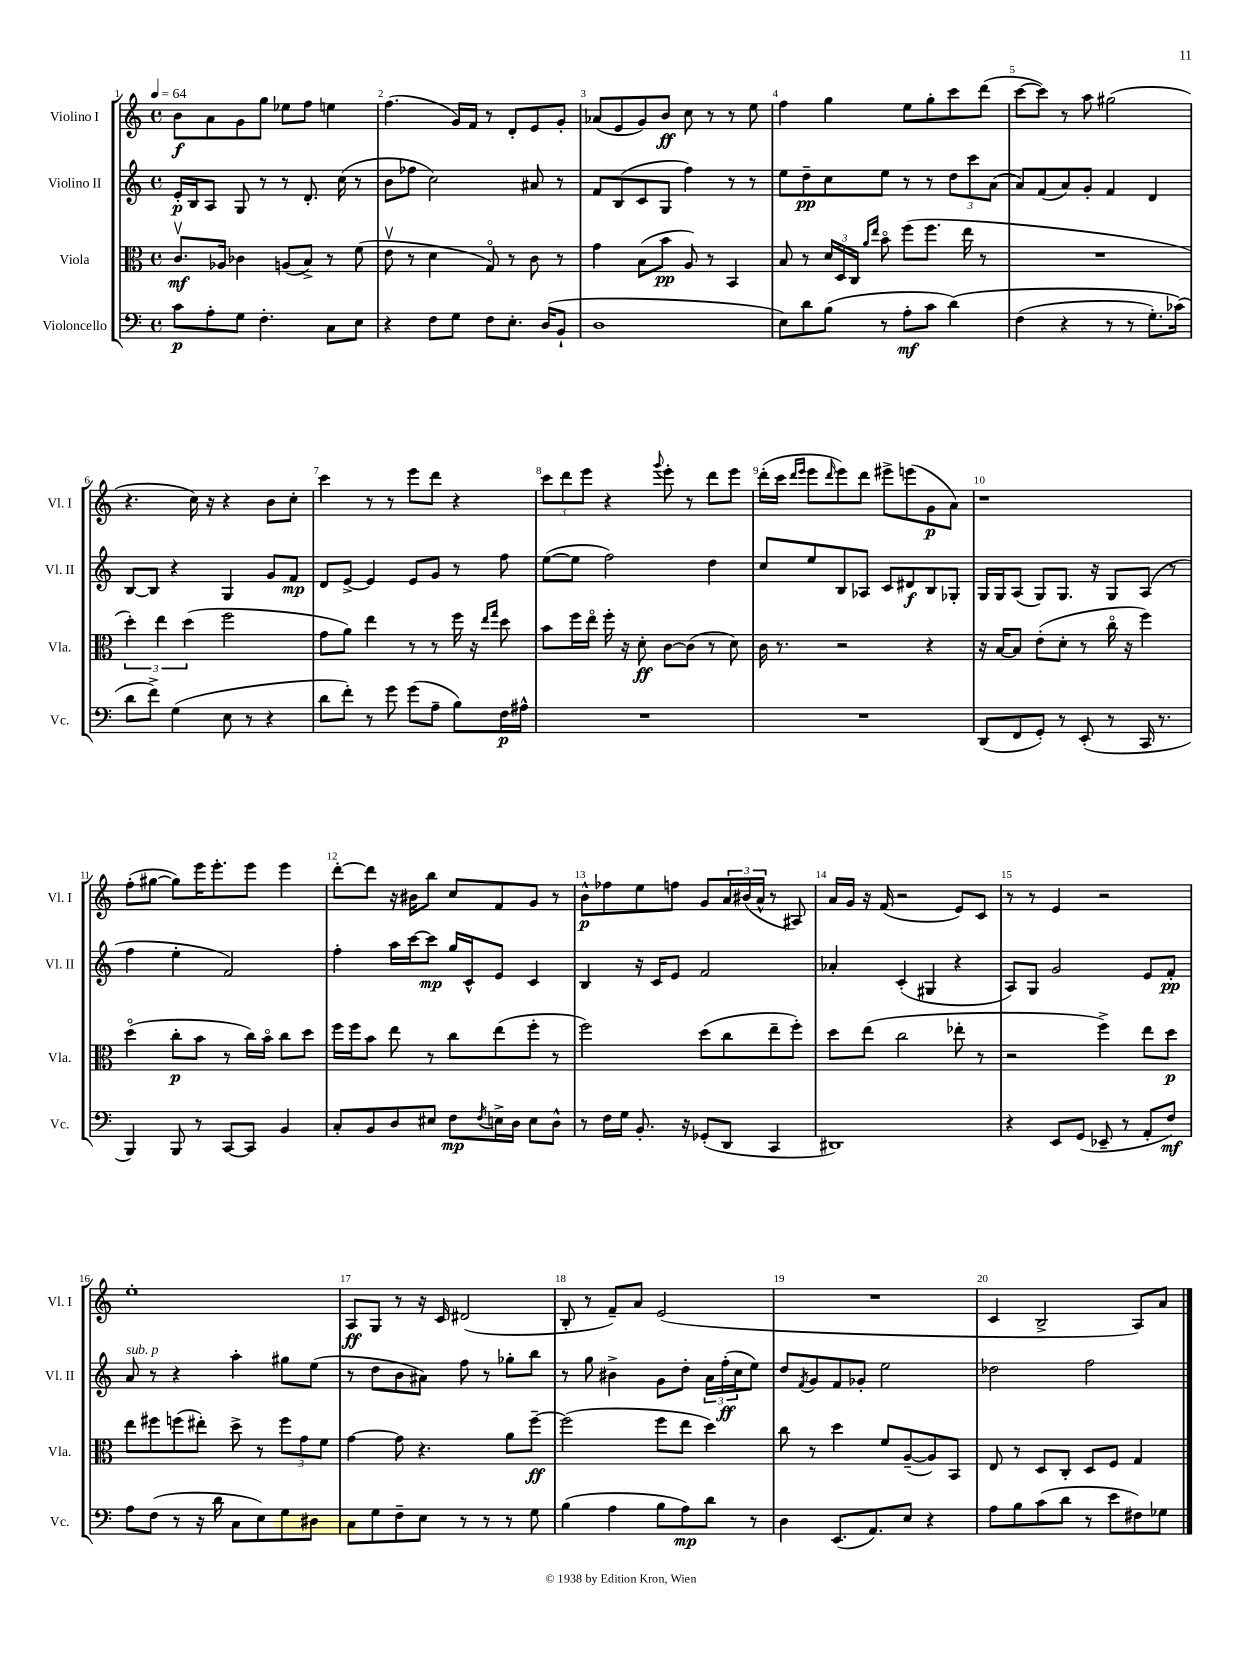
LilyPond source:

<<
\new StaffGroup <<
\new Staff = "s0" \with { instrumentName = "Violino I" shortInstrumentName = "Vl. I" } {
    \clef treble \key c \major \defaultTimeSignature \time 4/4 \tempo 4 = 64
    b'8\f a'8 g'8 g''8 ees''8 f''8 e''4 |
    f''4.( g'16) f'16 r8 d'8-. e'8 g'8-. |
    aes'8( e'8 g'8) b'8\ff c''8 r8 r8 e''8 |
    f''4 g''4 e''8 g''8-. c'''8 d'''8( |
    c'''8~ c'''8) r8 a''8 gis''2( |
    r4. c''16) r16 r4 b'8 c''8-. |
    c'''4 r8 r8 e'''8 d'''8 r4 |
    \tuplet 3/2 { c'''8 d'''8 e'''8 } r4 \appoggiatura { g'''8 } e'''8-. r8 d'''8 e'''8 |
    d'''16-.( c'''16 \grace { d'''16 e'''16 } e'''8 \grace { d'''16 } e'''8) d'''8 eis'''8-> e'''8( g'8\p a'8) |
    r1 |
    f''8-.( gis''8~ gis''8) e'''16 e'''8.-. e'''8 e'''4 |
    d'''8~-. d'''8 r16 bis'16 b''8 c''8 f'8 g'8 r8 |
    b'8-^\p fes''8 e''8 f''8 g'8 \tuplet 3/2 { a'16 bis'16( a'16-^ } r8 ais8) |
    a'16 g'16 r16 f'16( r2 e'8) c'8 |
    r8 r8 e'4 r2 |
    e''1-. |
    a8\ff g8 r8 r16 c'16 dis'2( |
    b8-. r8 f'8--) a'8 e'2( |
    R1 |
    c'4 b2-> a8) a'8 \bar "|." |
}
\new Staff = "s1" \with { instrumentName = "Violino II" shortInstrumentName = "Vl. II" } {
    \clef treble \key c \major \defaultTimeSignature \time 4/4
    e'16-.\p b16 a8 g8 r8 r8 d'8.-. c''16( r8 |
    b'8 fes''8 c''2) ais'8 r8 |
    f'8 b8( c'8 g8 f''4) r8 r8 |
    e''8 d''8--\pp c''8 e''8 r8 r8 \tuplet 3/2 { d''8 c'''8 a'8( } |
    a'8) f'8( a'8) g'8-. f'4 d'4 |
    b8~ b8 r4 g4 g'8 f'8\mp |
    d'8 e'8~-> e'4 e'8 g'8 r8 f''8 |
    e''8~( e''8 f''2) d''4 |
    c''8 e''8 b8 aes8 c'8 dis'8\f b8 ges8-. |
    g16 g16 a8( g8) g8. r16 g8 a8( r8 |
    f''4 e''4-. f'2) |
    f''4-. a''16 c'''16~ c'''8\mp g''16 c'16-^ e'8 c'4 |
    b4 r16 c'16 e'8 f'2 |
    aes'4-. c'4-.( gis4 r4 |
    a8) g8 g'2 e'8 f'8-.\pp |
    a'8^\markup { \italic "sub. p" } r8 r4 a''4-. gis''8 e''8( |
    r8 d''8 b'8 ais'8) f''8 r8 ges''8-. b''8 |
    r8 g''8 bis'4-> g'8 d''8-. \tuplet 3/2 { a'16 f''16-.\ff( c''16 } e''8) |
    d''8 \acciaccatura { f'8 } g'8 f'8 ges'8-. e''2 |
    des''2 f''2 \bar "|." |
}
\new Staff = "s2" \with { instrumentName = "Viola" shortInstrumentName = "Vla." } {
    \clef alto \key c \major \defaultTimeSignature \time 4/4
    c'8.\upbow\mf aes16 ces'4 a8( b8->) r8 f'8( |
    e'8\upbow r8 d'4 g8\flageolet) r8 c'8 r8 |
    g'4 b8( b'8\pp a8) r8 b,4 |
    b8 r8 \tuplet 3/2 { d'16 d16 c16 } \grace { a'16 e''16 } b'8\flageolet f''8( f''8. e''16 r8 |
    R1 |
    \tuplet 3/2 { d''4-.) e''4 d''4( } f''2 |
    g'8 a'8) e''4 r8 r8 f''16 r16 \grace { e''16 g''16 } d''8 |
    b'8 f''16 e''16\flageolet f''16-. r16 d'8-.\ff c'8~ c'8( r8 d'8) |
    c'16 r8. r2 r4 |
    r16 b16~ b8 e'8-.( d'8-. r8 c''16\flageolet r16 f''4) |
    d''4\flageolet( c''8-.\p b'8 r8 c''16) b'16\flageolet c''8 d''8 |
    f''16 f''16 b'8 e''8 r8 c''8 e''8( f''8-. r8 |
    f''2) d''8( c''8 e''8-- f''8-.) |
    d''8 e''8( c''2 ees''8-. r8 |
    r2 f''4->) e''8 d''8\p |
    e''8 fis''8 f''8( eis''8-.) d''8-> r8 \tuplet 3/2 { f''8 g'8 f'8 } |
    g'4~ g'8 r4. a'8 f''8~--\ff |
    f''2( f''8 e''8 d''4) |
    c''8 r8 d''4 f'8 a8~--( a8) b,8 |
    e8 r8 d8 c8-. d8 f8 g4 \bar "|." |
}
\new Staff = "s3" \with { instrumentName = "Violoncello" shortInstrumentName = "Vc." } {
    \clef bass \key c \major \defaultTimeSignature \time 4/4
    c'8\p a8-. g8 f4.-. c8 e8 |
    r4 f8 g8 f8 e8.-. d16( b,8-! |
    d1 |
    e8) d'8 b8( r8 a8-.\mf c'8 d'4)\( |
    f4( r4 r8 r8 g8.-.) ces'16(\) |
    d'8 f'8->) g4( e8 r8 r4 |
    d'8 f'8-.) r8 g'8 g'8( a8-- b8) f16\p ais16-^ |
    R1 |
    R1 |
    d,8( f,8 g,8-.) r8 e,8-.( r8 c,16 r8. |
    b,,4) b,,8 r8 c,8~ c,8 b,4 |
    c8-. b,8 d8 eis8 f8\mp \acciaccatura { f8 } e16-> d16 e8 d8-^ |
    r8 f16 g16 b,8.-. r16 ges,8-.( d,8 c,4 |
    dis,1) |
    r4 e,8 g,8( ees,8-- r8 a,8-. f8\mf) |
    a8 f8( r8 r16 d'16 c8 e8) g8 dis8 |
    c8 g8 f8-- e8 r8 r8 r8 g8 |
    b4( a4 b8 a8\mp) d'8 r8 |
    d4 e,8.( a,8.) e8 r4 |
    a8 b8 c'8( d'8 r8 e'8 fis8) ges8 \bar "|." |
}
>>
>>
\layout { \context { \Score \override BarNumber.break-visibility = ##(#f #t #t) barNumberVisibility = #all-bar-numbers-visible } }
